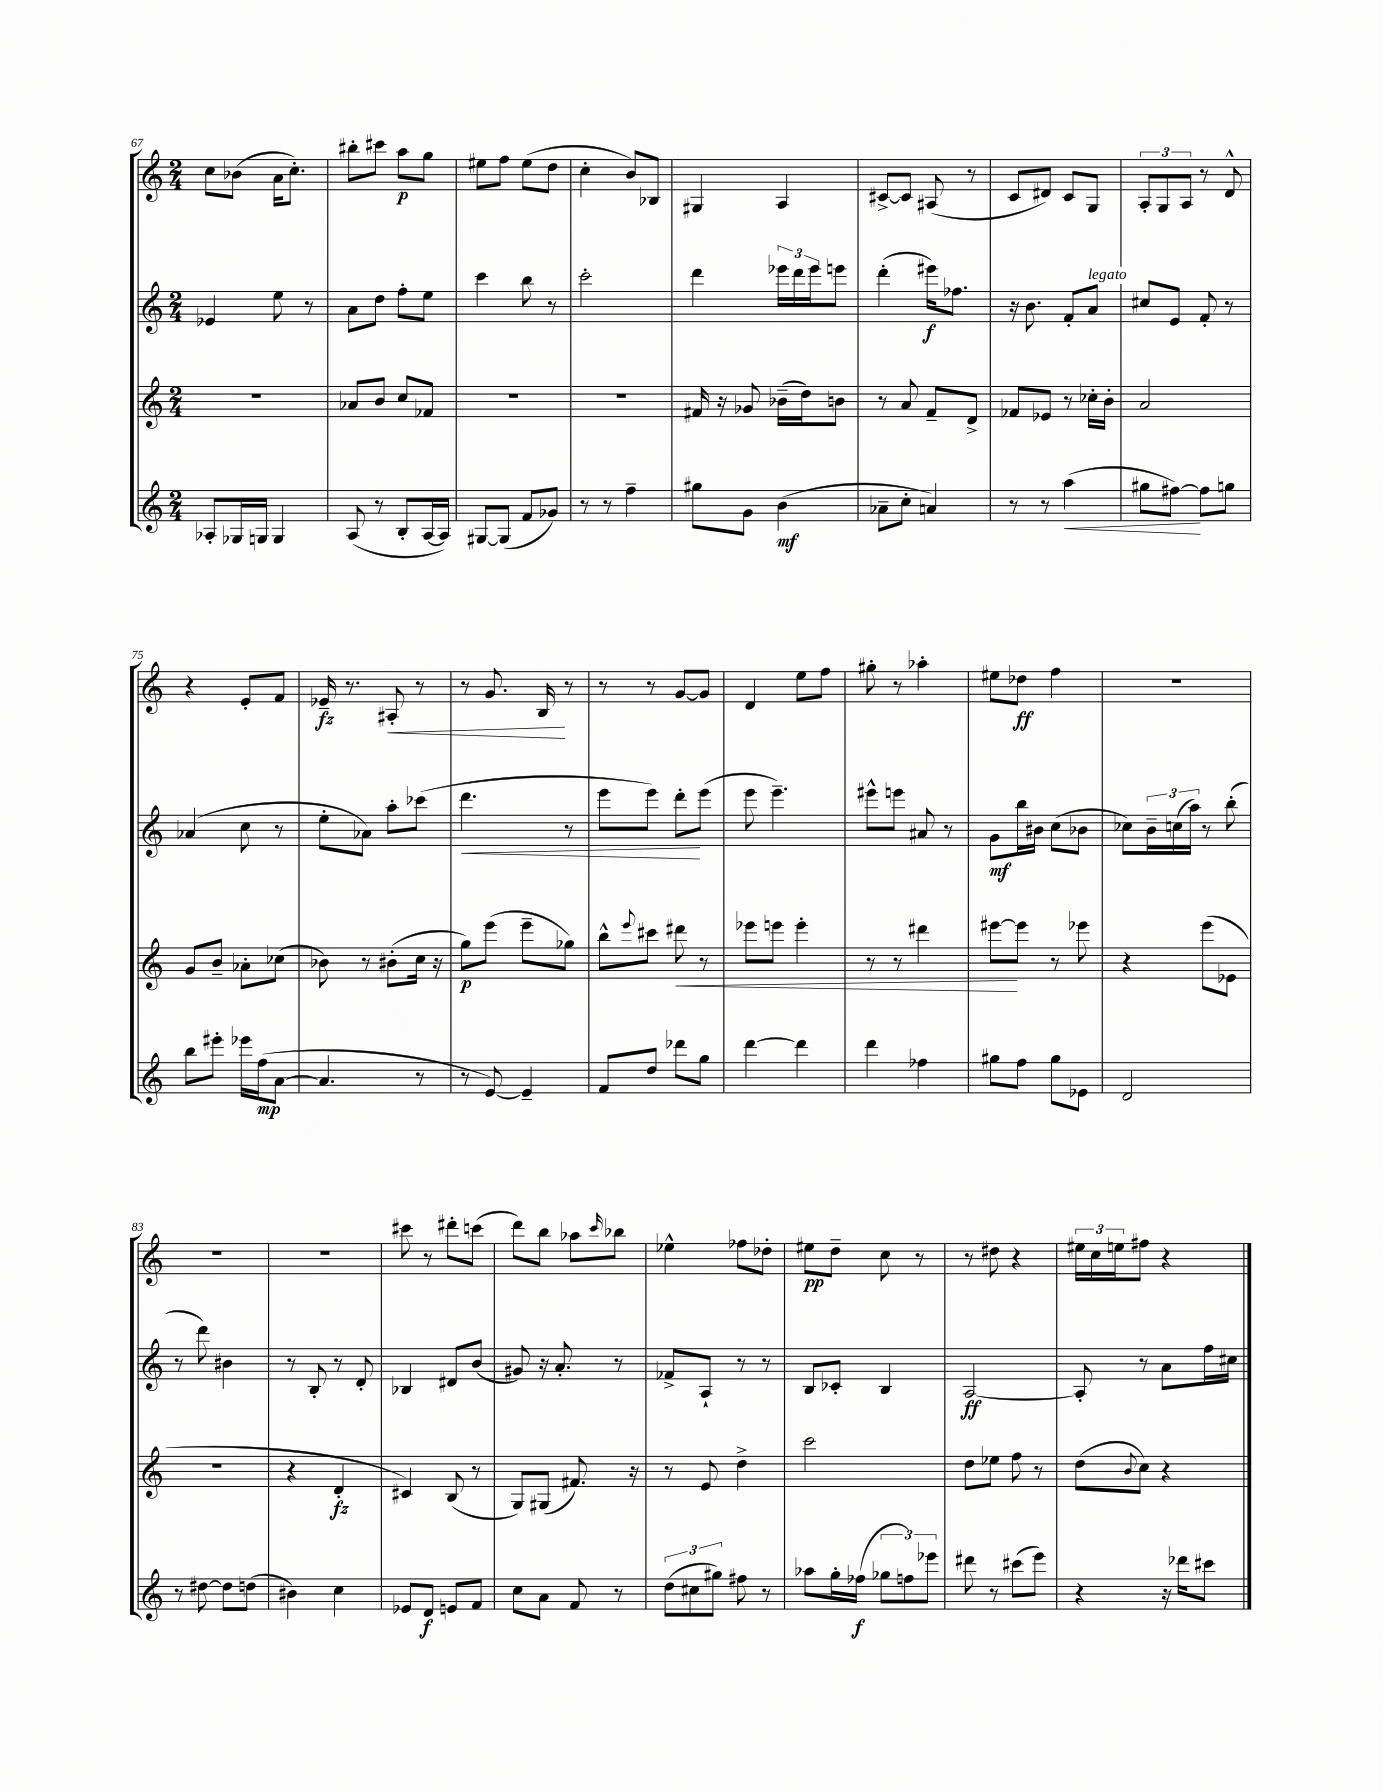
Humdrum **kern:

**kern	**dynam	**kern	**dynam	**kern	**dynam	**kern	**dynam
*part4	*part4	*part3	*part3	*part2	*part2	*part1	*part1
*staff4	*staff4	*staff3	*staff3	*staff2	*staff2	*staff1	*staff1
*clefG2	*	*clefG2	*	*clefG2	*	*clefG2	*
*k[]	*	*k[]	*	*k[]	*	*k[]	*
*M2/4	*	*M2/4	*	*M2/4	*	*M2/4	*
=67	=67	=67	=67	=67	=67	=67	=67
8A-X'/L	.	2r	.	4e-X/	.	8cc\L	.
16G-X/L	.	.	.	.	.	(8b-X\J	.
16Gn/JJ	.	.	.	.	.	.	.
4G/	.	.	.	8ee\	.	16a\KL	.
.	.	.	.	.	.	8.cc'\J)	.
.	.	.	.	8r	.	.	.
=68	=68	=68	=68	=68	=68	=68	=68
(8A/	.	8a-X/L	.	8a\L	.	8bb#X'\L	.
8r	.	8b/J	.	8dd\J	.	8ccc#X\J	.
8B'/L	.	8cc/L	.	8ff'\L	.	8aa\L	p
[16A/L	.	8f-X/J	.	8ee\J	.	8gg\J	.
16A/JJ])	.	.	.	.	.	.	.
=69	=69	=69	=69	=69	=69	=69	=69
[8G#X/L	.	2r	.	4ccc\	.	8ee#X\L	.
(8G#/J]	.	.	.	.	.	8ff\J	.
8f/L	.	.	.	8bb\	.	(8ee#\L	.
8g-X/J)	.	.	.	8r	.	8dd\J	.
=70	=70	=70	=70	=70	=70	=70	=70
8r	.	2r	.	2ccc'\	.	4cc'\	.
8r	.	.	.	.	.	.	.
4ff~\	.	.	.	.	.	8b/L)	.
.	.	.	.	.	.	8B-X/J	.
=71	=71	=71	=71	=71	=71	=71	=71
8gg#X\L	.	16f#X/	.	4ddd\	.	4G#X/	.
.	.	16r	.	.	.	.	.
8g\J	.	8g-X/	.	.	.	.	.
(4b\	mf	(16b-X~\LL	.	24eee-X\LL	.	4A/	.
.	.	.	.	24ddd\	.	.	.
.	.	16dd\J)	.	.	.	.	.
.	.	.	.	24eee-\J	.	.	.
.	.	8bn\J	.	8eeen\J	.	.	.
=72	=72	=72	=72	=72	=72	=72	=72
8a-X~\L	.	8r	.	(4ddd'\	.	[8c#X^/L	.
8cc'\J	.	8a/	.	.	.	8c#/J]	.
4an/)	.	8f~/L	.	16eee#X\KL)	f	(8A#X/	.
.	.	.	.	8.ff-X\J	.	.	.
.	.	8d^/J	.	.	.	8r	.
=73	=73	=73	=73	=73	=73	=73	=73
8r	.	8f-X/L	.	16r	.	8c/L	.
.	.	.	.	8.b\	.	.	.
8r	.	8e-X/J	.	.	.	8d#X/J)	.
!	!LO:HP:b	!	!	!	!	!	!
(4aa\	<	8r	.	8f'/L	.	8c/L	.
!	!	!	!	!LO:TX:a:i:t=legato	!	!	!
.	.	16cc-X'\LL	.	8a/J	.	8G/J	.
.	.	16b'\JJ	.	.	.	.	.
=74	=74	=74	=74	=74	=74	=74	=74
8gg#X\L	.	2a/	.	8cc#X/L	.	12A'/L	.
.	.	.	.	.	.	12G/	.
[8ff#X\J)	.	.	.	8e/J	.	.	.
.	.	.	.	.	.	12A/J	.
8ff#\L]	[	.	.	8f'/	.	8r	.
8ggn\J	.	.	.	8r	.	8d^^/	.
!!LO:LB:g=z
=75	=75	=75	=75	=75	=75	=75	=75
8bb\L	.	8g/L	.	(4a-X/	.	4r	.
8eee#X'\J	.	8b~/J	.	.	.	.	.
16eee-X\LL	.	8a-X'\L	.	8cc\	.	8e'/L	.
(16ff\J	mp	.	.	.	.	.	.
[8a\J	.	(8cc-X\J	.	8r	.	8f/J	.
=76	=76	=76	=76	=76	=76	=76	=76
4.a/]	.	8b-X\)	.	8ee'\L	.	16e-X~/	fz
.	.	.	.	.	.	8.r	.
.	.	8r	.	8a-X\J)	.	.	.
!	!	!	!	!	!	!	!LO:HP:b
.	.	(8b#X'\L	.	8aa'\L	.	8A#X'/	<
8r	.	16cc\Jk	.	(8ccc-X\J	.	8r	.
.	.	16r	.	.	.	.	.
=77	=77	=77	=77	=77	=77	=77	=77
!	!	!	!	!	!LO:HP:b	!	!
8r	.	8gg\L)	p	4.ddd\	<	8r	.
[8e/)	.	(8eee\J	.	.	.	8.g/	.
4e~/]	.	8eee~\L	.	.	.	.	.
.	.	.	.	.	.	16B/	.
.	.	8gg-X\J)	.	8r	.	8r	[
=78	=78	=78	=78	=78	=78	=78	=78
8f/L	.	8bb^^\L	.	8eee\L	.	8r	.
.	.	8qqeee/	.	.	.	.	.
8dd/J	.	8ccc#X\J	.	8eee\J)	.	8r	.
!	!	!	!LO:HP:b	!	!	!	!
8ddd-X\L	.	8ddd#X\	<	8ddd'\L	.	[8g/L	.
8gg\J	.	8r	.	(8eee\J	[	8g/J]	.
=79	=79	=79	=79	=79	=79	=79	=79
[4ddd\	.	8eee-X\L	.	8eee\	.	4d/	.
.	.	8eeen\J	.	4.eee~\)	.	.	.
4ddd\]	.	4eee'\	.	.	.	8ee\L	.
.	.	.	.	.	.	8ff\J	.
=80	=80	=80	=80	=80	=80	=80	=80
4ddd\	.	8r	.	8eee#X^^\L	.	8gg#X'\	.
.	.	8r	.	8eeen\J	.	8r	.
4ff-X\	.	4ddd#X\	.	8a#X/	.	4aa-X'\	.
.	.	.	.	8r	.	.	.
=81	=81	=81	=81	=81	=81	=81	=81
8gg#X\L	.	[8eee#X\L	.	8g\L	mf	8ee#X\L	.
8ff\J	.	8eee#\J]	[	16bb\L	.	8dd-X\J	ff
.	.	.	.	16b#X\JJ	.	.	.
8gg#\L	.	8r	.	(8cc\L	.	4ff\	.
8e-X\J	.	8eee-X\	.	8b-X\J	.	.	.
=82	=82	=82	=82	=82	=82	=82	=82
2d/	.	4r	.	8cc-X\L)	.	2r	.
.	.	.	.	24b~\L	.	.	.
.	.	.	.	(24ccn\	.	.	.
.	.	.	.	24aa\JJ)	.	.	.
.	.	(8eee\L	.	8r	.	.	.
.	.	8e-X\J	.	(8bb'\	.	.	.
!!LO:LB:g=z
=83	=83	=83	=83	=83	=83	=83	=83
8r	.	2r	.	8r	.	2r	.
[8dd#X\	.	.	.	8ddd\)	.	.	.
8dd#\L]	.	.	.	4b#X\	.	.	.
(8ddn\J	.	.	.	.	.	.	.
=84	=84	=84	=84	=84	=84	=84	=84
4b#X\)	.	4r	.	8r	.	2r	.
.	.	.	.	8B'/	.	.	.
4cc\	.	4d'/	fz	8r	.	.	.
.	.	.	.	8d'/	.	.	.
=85	=85	=85	=85	=85	=85	=85	=85
8e-X/L	.	4c#X/)	.	4B-X/	.	8ccc#X\	.
8d/J	f	.	.	.	.	8r	.
8en/L	.	(8B/	.	8d#X/L	.	8ddd#X'\L	.
8f/J	.	8r	.	(8b/J	.	(8cccn\J	.
=86	=86	=86	=86	=86	=86	=86	=86
8cc\L	.	8G/L)	.	8g#X/)	.	8ddd\L)	.
8a\J	.	(8G#X/J	.	16r	.	8bb\J	.
.	.	.	.	8.a'/	.	.	.
8f/	.	8.f#X/)	.	.	.	8aa-X\L	.
.	.	.	.	.	.	16qqccc/	.
8r	.	.	.	8r	.	8bb-X\J	.
.	.	16r	.	.	.	.	.
=87	=87	=87	=87	=87	=87	=87	=87
(12dd\L	.	8r	.	8f-X^/L	.	4ee-X^^\	.
12cc#X\	.	.	.	.	.	.	.
.	.	8e/	.	8A`/J	.	.	.
12gg#X\J)	.	.	.	.	.	.	.
8ff#X\	.	4dd^\	.	8r	.	8ff-X\L	.
8r	.	.	.	8r	.	8dd-X'\J	.
=88	=88	=88	=88	=88	=88	=88	=88
8aa-X\L	.	2ccc\	.	8B/L	.	8ee#X\L	pp
16gg'\L	.	.	.	8c-X'/J	.	8dd~\J	.
(16ff-X\JJ	f	.	.	.	.	.	.
12gg-X\L	.	.	.	4B/	.	8cc\	.
12ffn\)	.	.	.	.	.	.	.
.	.	.	.	.	.	8r	.
12eee-X\J	.	.	.	.	.	.	.
=89	=89	=89	=89	=89	=89	=89	=89
8ddd#X\	.	8dd\L	.	[2A/	ff	8r	.
8r	.	8ee-X\J	.	.	.	8dd#X\	.
(8ccc#X\L	.	8ff\	.	.	.	4r	.
8eee\J)	.	8r	.	.	.	.	.
=90	=90	=90	=90	=90	=90	=90	=90
4r	.	(8dd\L	.	8A'/]	.	24ee#X\LL	.
.	.	.	.	.	.	24cc\	.
.	.	.	.	.	.	24een\J	.
.	.	8qqb/	.	.	.	.	.
.	.	8cc\J)	.	8r	.	8ff#X\J	.
16r	.	4r	.	8a\L	.	4r	.
16ddd-X\KL	.	.	.	.	.	.	.
8ccc#X\J	.	.	.	16ff\L	.	.	.
.	.	.	.	16cc#X\JJ	.	.	.
==	==	==	==	==	==	==	==
*-	*-	*-	*-	*-	*-	*-	*-
